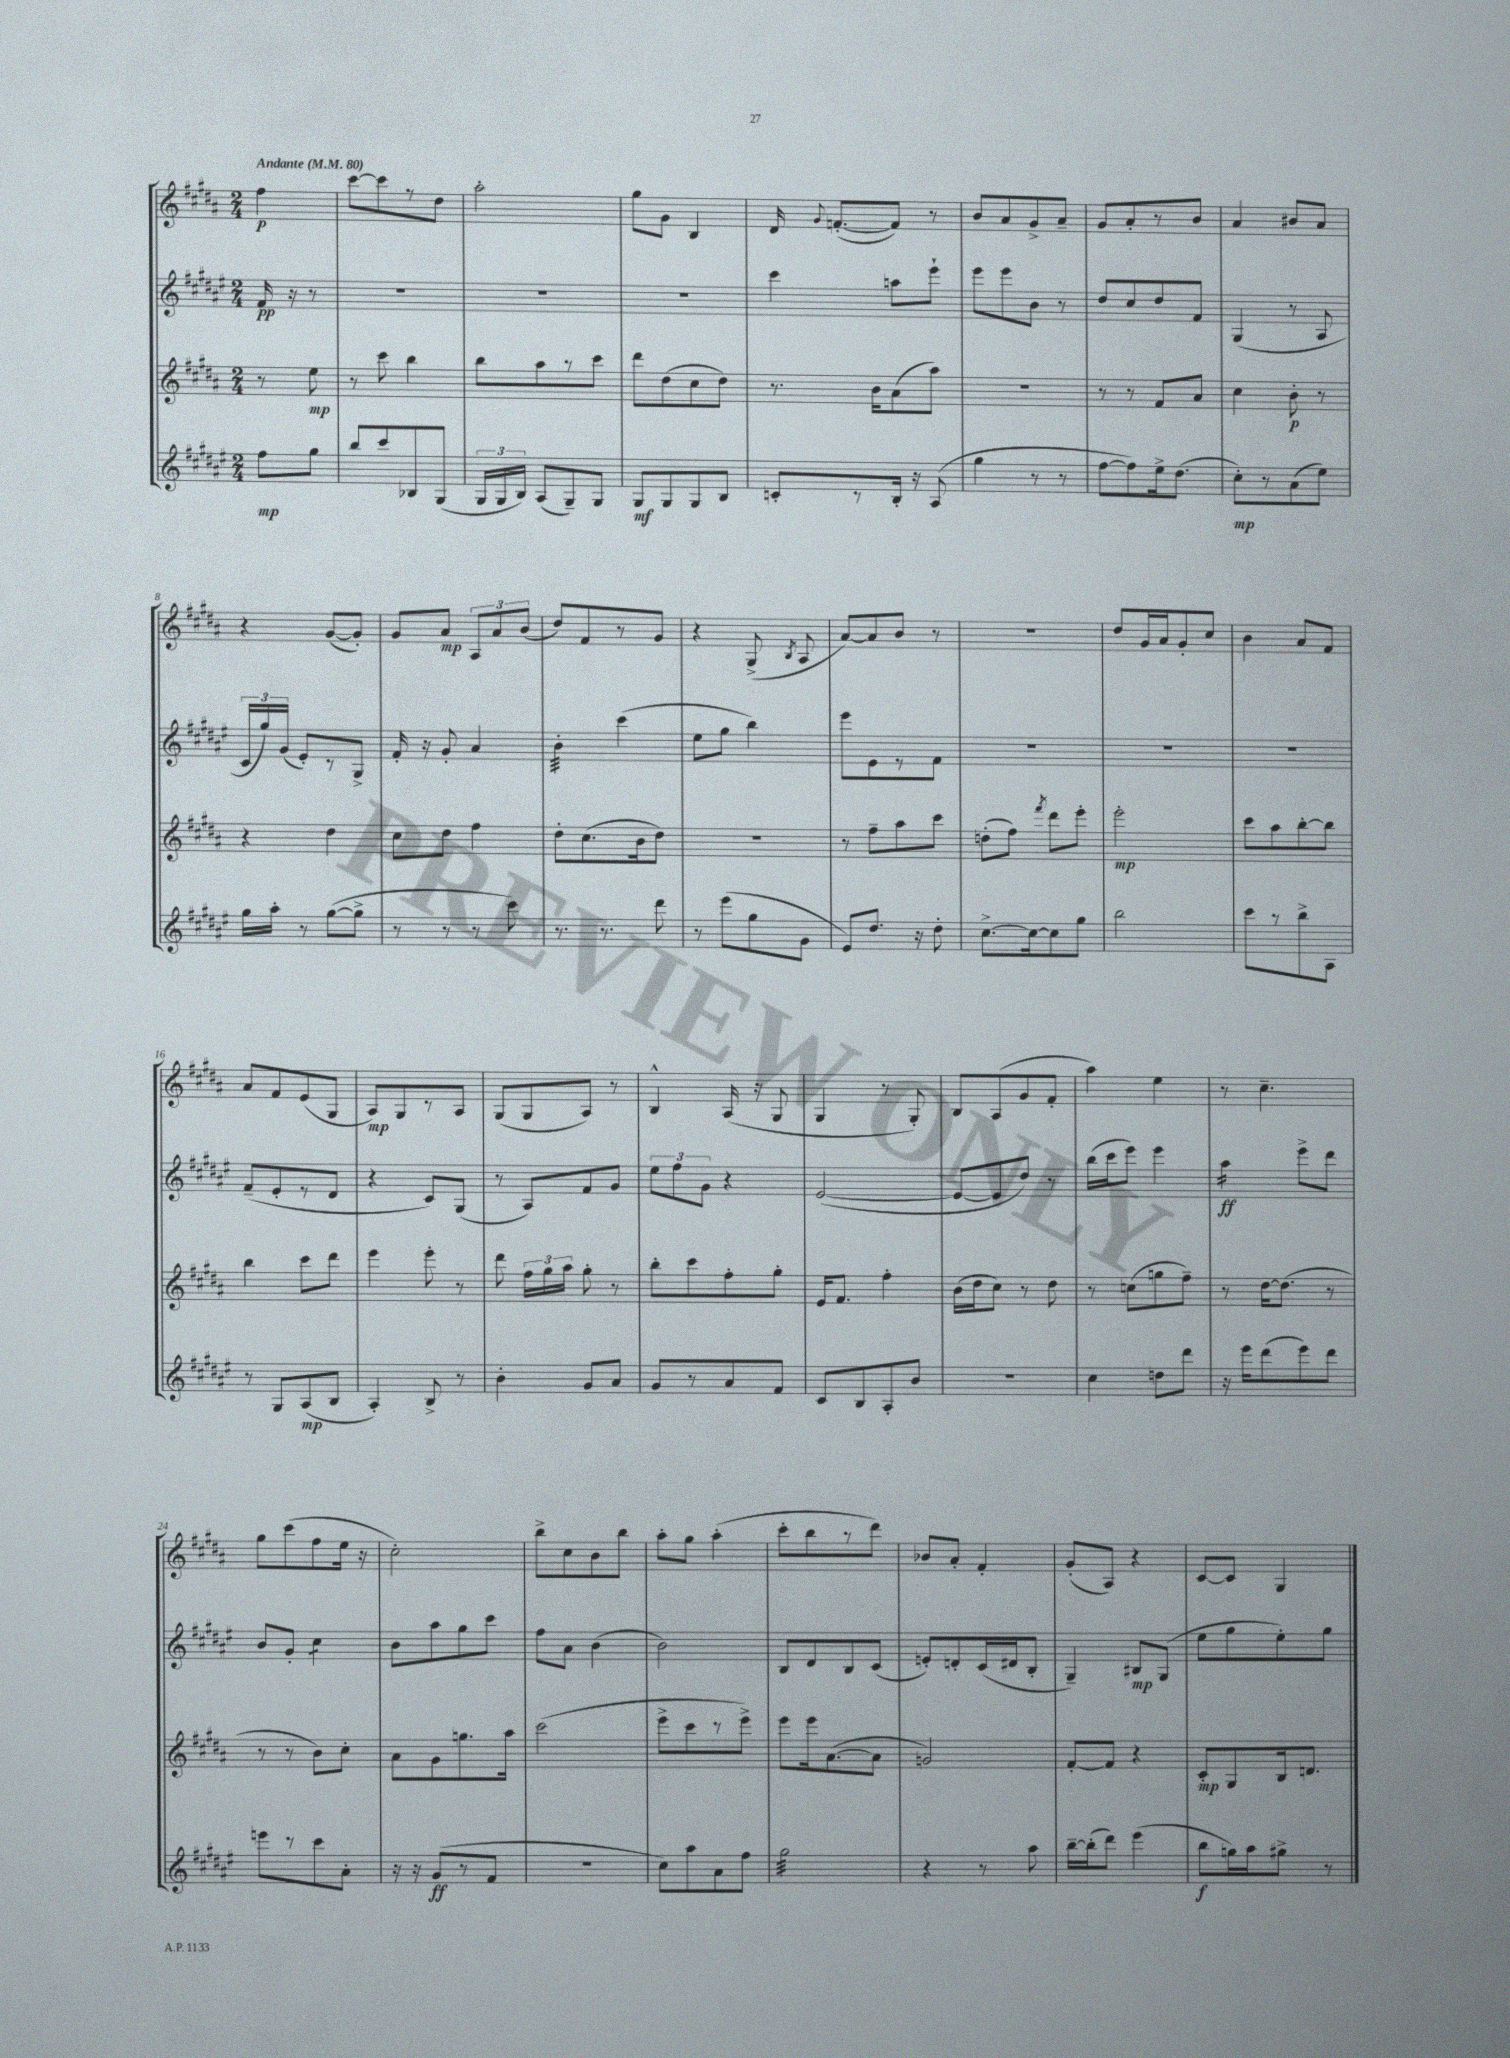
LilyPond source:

<<
\new StaffGroup <<
\new Staff = "s0" {
    \clef treble \key b \major \numericTimeSignature \time 2/4 \partial 4 \tempo "Andante" 4 = 80
    \autoBeamOff fis''4\p |
    cis'''8[~ cis'''8 r8 dis''8] |
    ais''2-. |
    gis''8[ gis'8] b4 |
    dis'16 \appoggiatura { gis'8 } f'8.[~-.( f'8]) r8 |
    b'8[ ais'8 gis'8-> ais'8]-- |
    gis'8[ ais'8-. r8 b'8] |
    ais'4 bis'8[ ais'8] |
    r4 gis'8[~( gis'8]-.) |
    gis'8[ ais'8]\mp \tuplet 3/2 { ais8[ ais'8 b'8]( } |
    dis''8[) fis'8 r8 gis'8] |
    r4 gis8->( \acciaccatura { b8 } ais8 |
    ais'8[~) ais'8 b'8] r8 |
    r2 |
    dis''8[ gis'16 ais'16 gis'8-. cis''8] |
    b'4 ais'8[ fis'8] |
    ais'8[ fis'8 e'8( gis8] |
    ais8[\mp) gis8 r8 ais8] |
    gis8[( gis8 ais8]) r8 |
    b4-^ ais16( r16 gis8 |
    gis4 r8 gis8-.) |
    b8[ ais8( gis'8 fis'8]-. |
    ais''4) e''4 |
    r8 cis''4.-- |
    gis''8[ cis'''8( fis''8 e''16] r16 |
    cis''2-.) |
    b''8[-> cis''8 b'8 b''8] |
    ais''8[-. gis''8] ais''4-.( |
    cis'''8[-. b''8 r8 dis'''8]) |
    bes'8[ ais'8]-. fis'4-. |
    gis'8[-.( ais8]) r4 |
    cis'8[~ cis'8] gis4 \bar "|." |
}
\new Staff = "s1" {
    \clef treble \key fis \major \numericTimeSignature \time 2/4 \partial 4
    \autoBeamOff fis'16\pp r16 r8 |
    R2 |
    R2 |
    R2 |
    cis'''4 a''8[ eis'''8]-! |
    eis'''8[ eis'''8 b'8] r8 |
    dis''8[ cis''8 dis''8 fis'8] |
    gis4( r8 ais8 |
    \tuplet 3/2 { cis'16[ gis''16) gis'16]( } eis'8[-.) r8 gis8]-> |
    fis'16-. r16 gis'8-. ais'4 |
    b'4:32-. cis'''4( |
    eis''8[ gis''8] b''4) |
    eis'''8[ eis'8 r8 fis'8] |
    R2 |
    R2 |
    R2 |
    fis'8[--( eis'8-. r8 dis'8] |
    r4 cis'8[) gis8]( |
    r8 ais8[) fis'8 gis'8] |
    \tuplet 3/2 { eis''8[ fis''8 gis'8] } r4 |
    eis'2~( |
    eis'8[~ eis'8 dis''8]) r8 |
    b''16[( cis'''16 eis'''8]) eis'''4 |
    ais''4:16\ff eis'''8[-> dis'''8] |
    b'8[ gis'8]-. cis''4:8 |
    b'8[ ais''8 gis''8 cis'''8] |
    fis''8[ ais'8] b'4( |
    b'2) |
    b8[ dis'8 b8 cis'8]( |
    e'8[-.) d'8-. cis'16( dis'16 b8]-. |
    gis4--) bis8[\mp gis8]( |
    eis''8[ gis''8 eis''8-.) gis''8] \bar "|." |
}
\new Staff = "s2" {
    \clef treble \key b \major \numericTimeSignature \time 2/4 \partial 4
    \autoBeamOff r8 e''8\mp |
    r8 cis'''8 b''4 |
    b''8[ ais''8 r8 cis'''8] |
    dis'''8[ dis''8( cis''8 dis''8]) |
    r8. b'16[ ais'8( ais''8]) |
    r2 |
    r8 r8 fis'8[ ais'8] |
    cis''4 b'8-.\p r8 |
    r4 dis''4 |
    cis''8[ dis''8] fis''4 |
    dis''8[-. cis''8.( b'16 dis''8]) |
    r2 |
    r8 fis''8[-- ais''8 cis'''8] |
    d''8[-.( fis''8]) \acciaccatura { fis'''8 } dis'''8[ e'''8]-. |
    e'''2-.\mp |
    cis'''8[ ais''8 b''8~-. b''8] |
    b''4 cis'''8[ dis'''8] |
    e'''4 e'''8-. r8 |
    dis'''8 \tuplet 3/2 { fis''16[ gis''16 ais''16] } gis''8-. r8 |
    b''8[-. cis'''8 fis''8-. gis''8]-. |
    e'16[ fis'8.] fis''4-. |
    b'16[( dis''16 cis''8]) r8 dis''8 |
    r8 c''8[( g''8 fis''8]--) |
    r8 dis''16[~ dis''8.]( r8 |
    r8 r8 b'8[) cis''8]-. |
    ais'8[ gis'8 g''8. ais''16] |
    cis'''2( |
    e'''8[-> cis'''8 r8 e'''8]->) |
    e'''8[ e'''16 ais'8.~( ais'8] |
    g'2) |
    fis'8[~-. fis'8] r4 |
    cis'8[-.\mp gis8 b16 d'8.] \bar "|." |
}
\new Staff = "s3" {
    \clef treble \key fis \major \numericTimeSignature \time 2/4 \partial 4
    \autoBeamOff fis''8[\mp gis''8] |
    b''8[ cis'''8 bes8 gis8]( |
    \tuplet 3/2 { gis16[ gis16 b16]) } ais8[( gis8--) gis8] |
    gis8[\mf gis8 gis8 b8] |
    c'8[-. r8 b16]-. r16 ais8( |
    gis''4 r8 r8 |
    fis''8[~ fis''8) eis''16-> dis''8.]( |
    cis''8[-.\mp) r8 ais'8( eis''8]) |
    gis''16[ ais''16]-. r8 gis''8[~( gis''8]-> |
    r8 r8 r8 cis'''8) |
    r8. r8. dis'''8 |
    r8 eis'''8[( gis''8 gis'8] |
    eis'8[) dis''8.] r16 dis''8-. |
    cis''8.[~-> cis''16~ cis''8 gis''8] |
    b''2 |
    cis'''8[ r8 b''8-> ais8] |
    r8 gis8[ ais8\mp( b8] |
    ais4-.) b8-> r8 |
    b'4-. gis'8[ ais'8] |
    gis'8[ r8 ais'8 fis'8] |
    cis'8[ b8 ais8-. b'8] |
    r2 |
    cis''4 d''8[ dis'''8] |
    r16 eis'''16[ dis'''8( eis'''8) dis'''8] |
    e'''8[ r8 cis'''8 ais'8]-. |
    r16 r16 gis'8[\ff( r8 fis'8] |
    R2 |
    cis''8[) ais''8 ais'8 fis''8] |
    gis''2:32 |
    r4 r8 ais''8 |
    b''16[~-- b''16-.( dis'''8]) eis'''4( |
    b''8[\f g''16) ais''16 gis''8]-> r8 \bar "|." |
}
>>
>>
